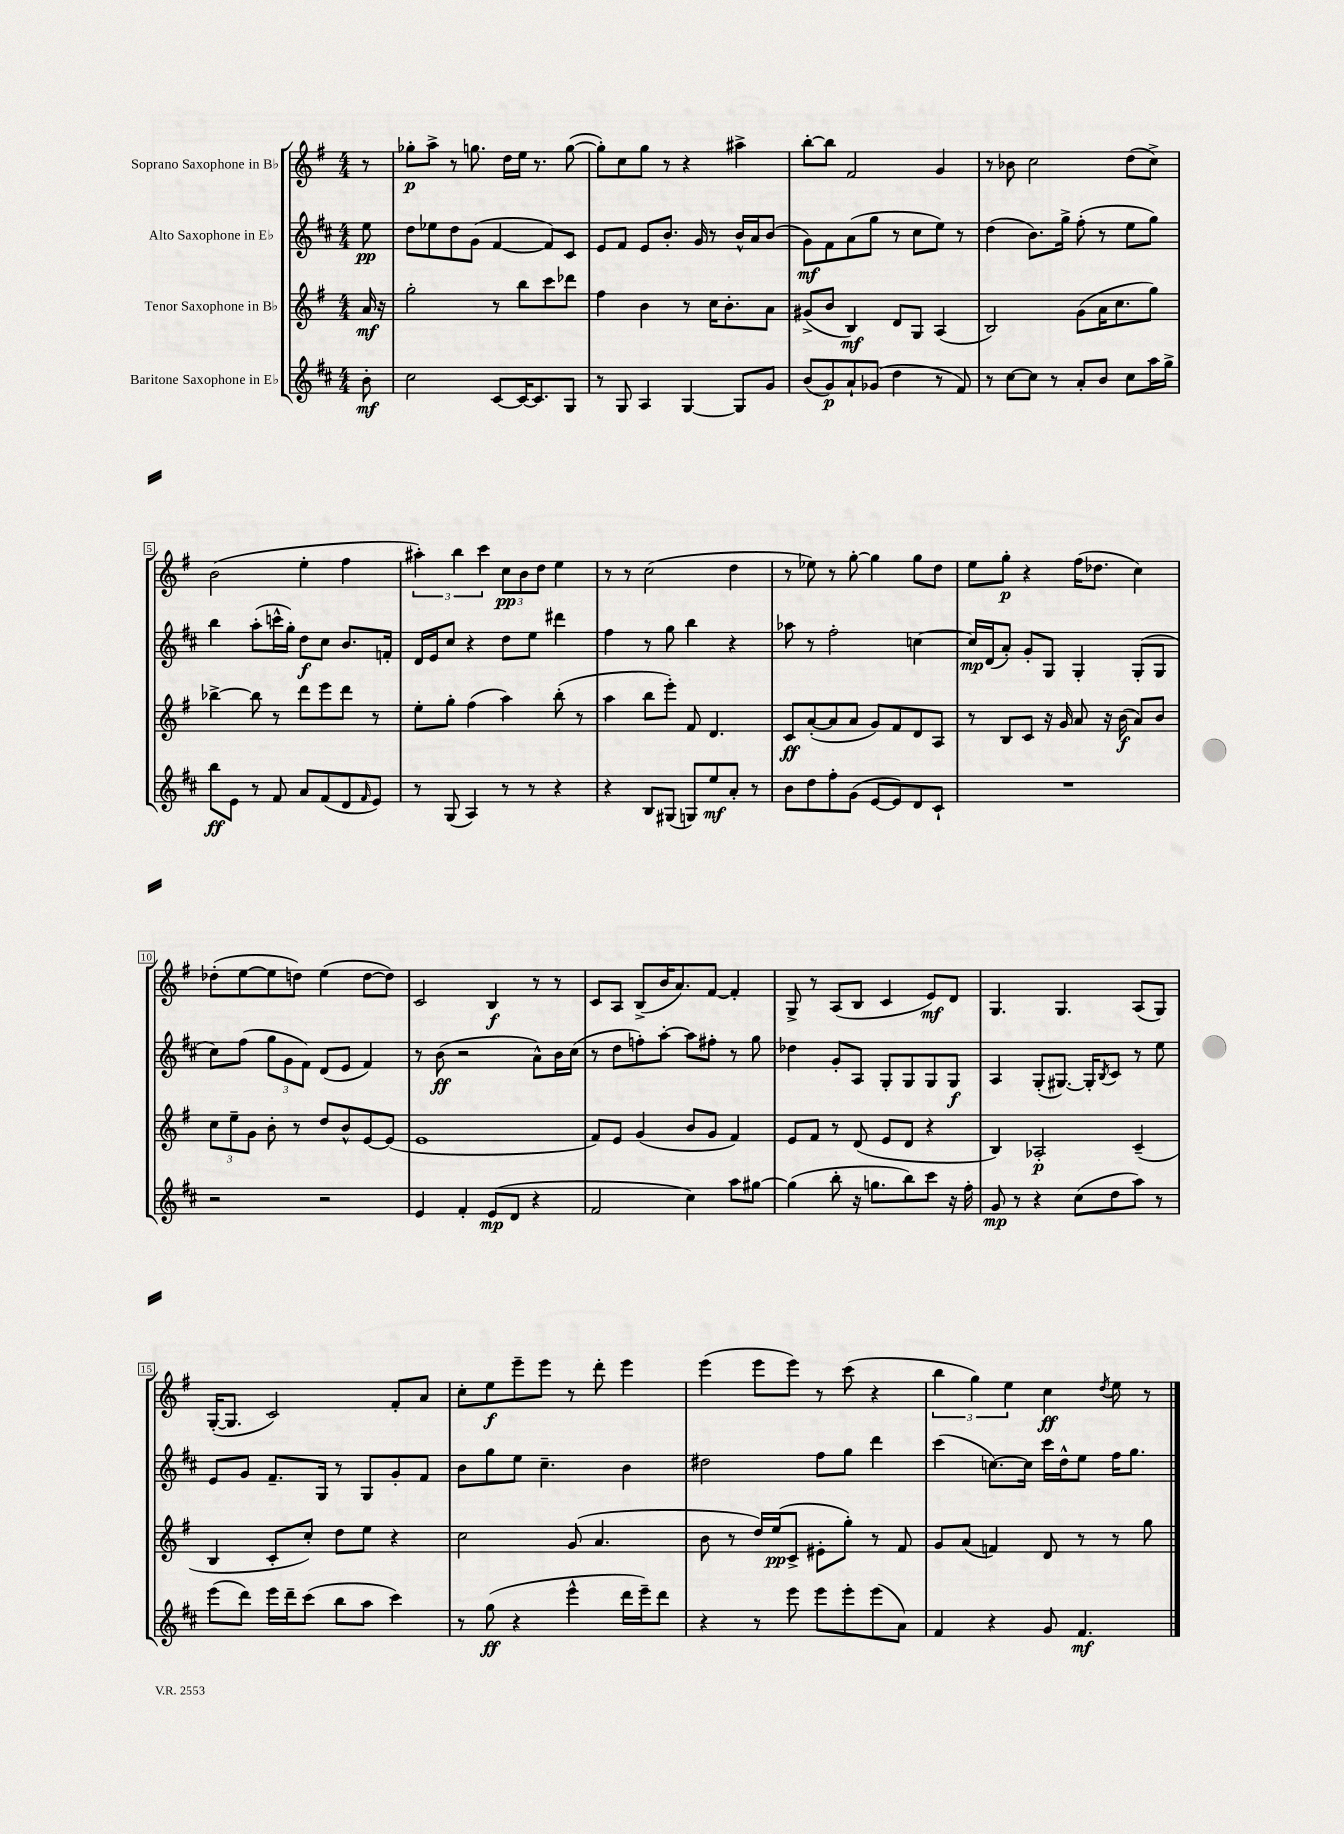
<<
\new StaffGroup <<
\new Staff = "s0" \with { instrumentName = "Soprano Saxophone in Bb" } {
    \clef treble \key g \major \numericTimeSignature \time 4/4 \partial 8
    r8 |
    ges''8-.\p a''8-> r8 g''8. d''16 e''16 r8. g''8~( |
    g''8-.) c''8 g''8 r8 r4 ais''4-> |
    b''8~-. b''8 fis'2 g'4 |
    r8 bes'8 c''2 d''8( c''8->) |
    b'2( e''4-. fis''4 |
    \tuplet 3/2 { ais''4-.) b''4 c'''4 } \tuplet 3/2 { c''8\pp b'8 d''8 } e''4 |
    r8 r8 c''2( d''4 |
    r8 ees''8) r8 g''8~-. g''4 g''8 d''8 |
    e''8 g''8-.\p r4 fis''16( des''8. c''4) |
    des''8-.( e''8~ e''8 d''8) e''4( d''8~ d''8) |
    c'2 b4\f r8 r8 |
    c'8 a8 b8->( b'16 a'8.) fis'8~ fis'4-. |
    g8-> r8 a8( b8 c'4 e'8\mf) d'8 |
    g4. g4. a8( g8) |
    g16~-.( g8. c'2) fis'8-. a'8 |
    c''8-. e''8\f e'''8-- e'''8 r8 d'''8-. e'''4 |
    e'''4( e'''8 e'''8) r8 c'''8( r4 |
    \tuplet 3/2 { b''4 g''4) e''4 } c''4\ff \acciaccatura { d''8 } e''8 r8 \bar "|." |
}
\new Staff = "s1" \with { instrumentName = "Alto Saxophone in Eb" } {
    \clef treble \key d \major \numericTimeSignature \time 4/4 \partial 8
    e''8\pp |
    d''8 ees''8 d''8 g'8( fis'4~ fis'8) cis'8 |
    e'8 fis'8 e'8 b'8.-. g'16 r8 b'16-^ a'16 b'8( |
    g'8\mf) fis'8 a'8( g''8 r8 cis''8 e''8) r8 |
    d''4( b'8.) g''16-> fis''8-.( r8 e''8 g''8) |
    b''4 a''8-.( c'''16-^ g''16-.) d''8\f cis''8 b'8. f'16-. |
    d'16 e'16 cis''8 r4 d''8 e''8 dis'''4 |
    fis''4 r8 g''8 b''4 r4 |
    aes''8 r8 fis''2-. c''4~ |
    c''16\mp d'16( a'8-.) g'8-. g8 g4-. g8-.( g8 |
    cis''8) fis''8( \tuplet 3/2 { g''8 g'8 fis'8) } d'8( e'8 fis'4) |
    r8 b'8\ff( r2 a'8-^) b'16 cis''16( |
    r8 d''8 f''8-.) a''8~-. a''8 fis''8-. r8 g''8 |
    des''4 g'8-. a8 g8-. g8 g8 g8\f |
    a4 g8-.( gis8.~) gis16-. \acciaccatura { b8 } cis'8 r8 e''8 |
    e'8 g'8 fis'8.-- g16 r8 g8 g'8-. fis'8 |
    b'8 g''8 e''8 cis''4.-- b'4 |
    dis''2 fis''8 g''8 d'''4 |
    cis'''4( c''8.~) c''16 cis'''16 d''16-^ e''8 fis''16 g''8. \bar "|." |
}
\new Staff = "s2" \with { instrumentName = "Tenor Saxophone in Bb" } {
    \clef treble \key g \major \numericTimeSignature \time 4/4 \partial 8
    a'16\mf r16 |
    g''2-. r8 b''8 c'''8 des'''8 |
    fis''4 b'4 r8 c''16 b'8.-. a'8 |
    gis'8->( b'8 b4\mf) d'8 g8 a4( |
    b2) g'8( a'16 c''8. g''8) |
    bes''4~-> bes''8 r8 d'''8 e'''8 d'''8 r8 |
    e''8-. g''8-. fis''4( a''4) b''8-.( r8 |
    a''4 b''8 e'''8-.) fis'8 d'4. |
    c'8\ff a'8~-.( a'8 a'8 g'8) fis'8 d'8 a8 |
    r8 b8 c'8 r16 g'16 a'8 r16 b'16\f( a'8) b'8 |
    \tuplet 3/2 { c''8 e''8-- g'8 } b'8-. r8 d''8 b'8-^ e'8~ e'8( |
    e'1 |
    fis'8) e'8 g'4( b'8 g'8 fis'4) |
    e'8 fis'8 r8 d'8( e'8 d'8 r4 |
    b4) aes2-.\p c'4--( |
    b4 c'8-. c''8-.) d''8 e''8 r4 |
    c''2 g'8( a'4. |
    b'8 r8 d''16) e''16\pp( c'8-> eis'8-. g''8-.) r8 fis'8 |
    g'8 a'8( f'4) d'8 r8 r8 g''8 \bar "|." |
}
\new Staff = "s3" \with { instrumentName = "Baritone Saxophone in Eb" } {
    \clef treble \key d \major \numericTimeSignature \time 4/4 \partial 8
    b'8-.\mf |
    cis''2 cis'8~ cis'16~ cis'8. g8 |
    r8 g8 a4 g4~ g8 g'8 |
    b'8( g'8\p) a'8-! ges'8( d''4 r8 fis'8) |
    r8 cis''8~ cis''8 r8 a'8-. b'8 cis''8 a''16 g''16-> |
    b''8\ff e'8 r8 fis'8 a'8 fis'8( d'8 \grace { fis'16 } e'8) |
    r8 g8( a4) r8 r8 r4 |
    r4 b8 gis8( g8) e''8\mf a'8-. r8 |
    b'8 d''8 fis''8-. g'8( e'8~ e'8) d'8 cis'8-! |
    R1 |
    r2 r2 |
    e'4 fis'4-. e'8\mp( d'8 r4 |
    fis'2 cis''4) a''8 gis''8~ |
    gis''4( b''8-. r16 g''8. b''8) cis'''8 r16 fis''16-. |
    g'8\mp r8 r4 cis''8( d''8 a''8) r8 |
    e'''8( d'''8) e'''16 d'''16-- cis'''8( b''8 a''8 cis'''4) |
    r8 g''8\ff( r4 e'''4-^ d'''16 e'''16--) d'''8 |
    r4 r8 e'''8 e'''8 e'''8-. e'''8( a'8) |
    fis'4 r4 g'8 fis'4.\mf \bar "|." |
}
>>
>>
\layout { \context { \Score \override BarNumber.stencil = #(make-stencil-boxer 0.1 0.3 ly:text-interface::print) } }
